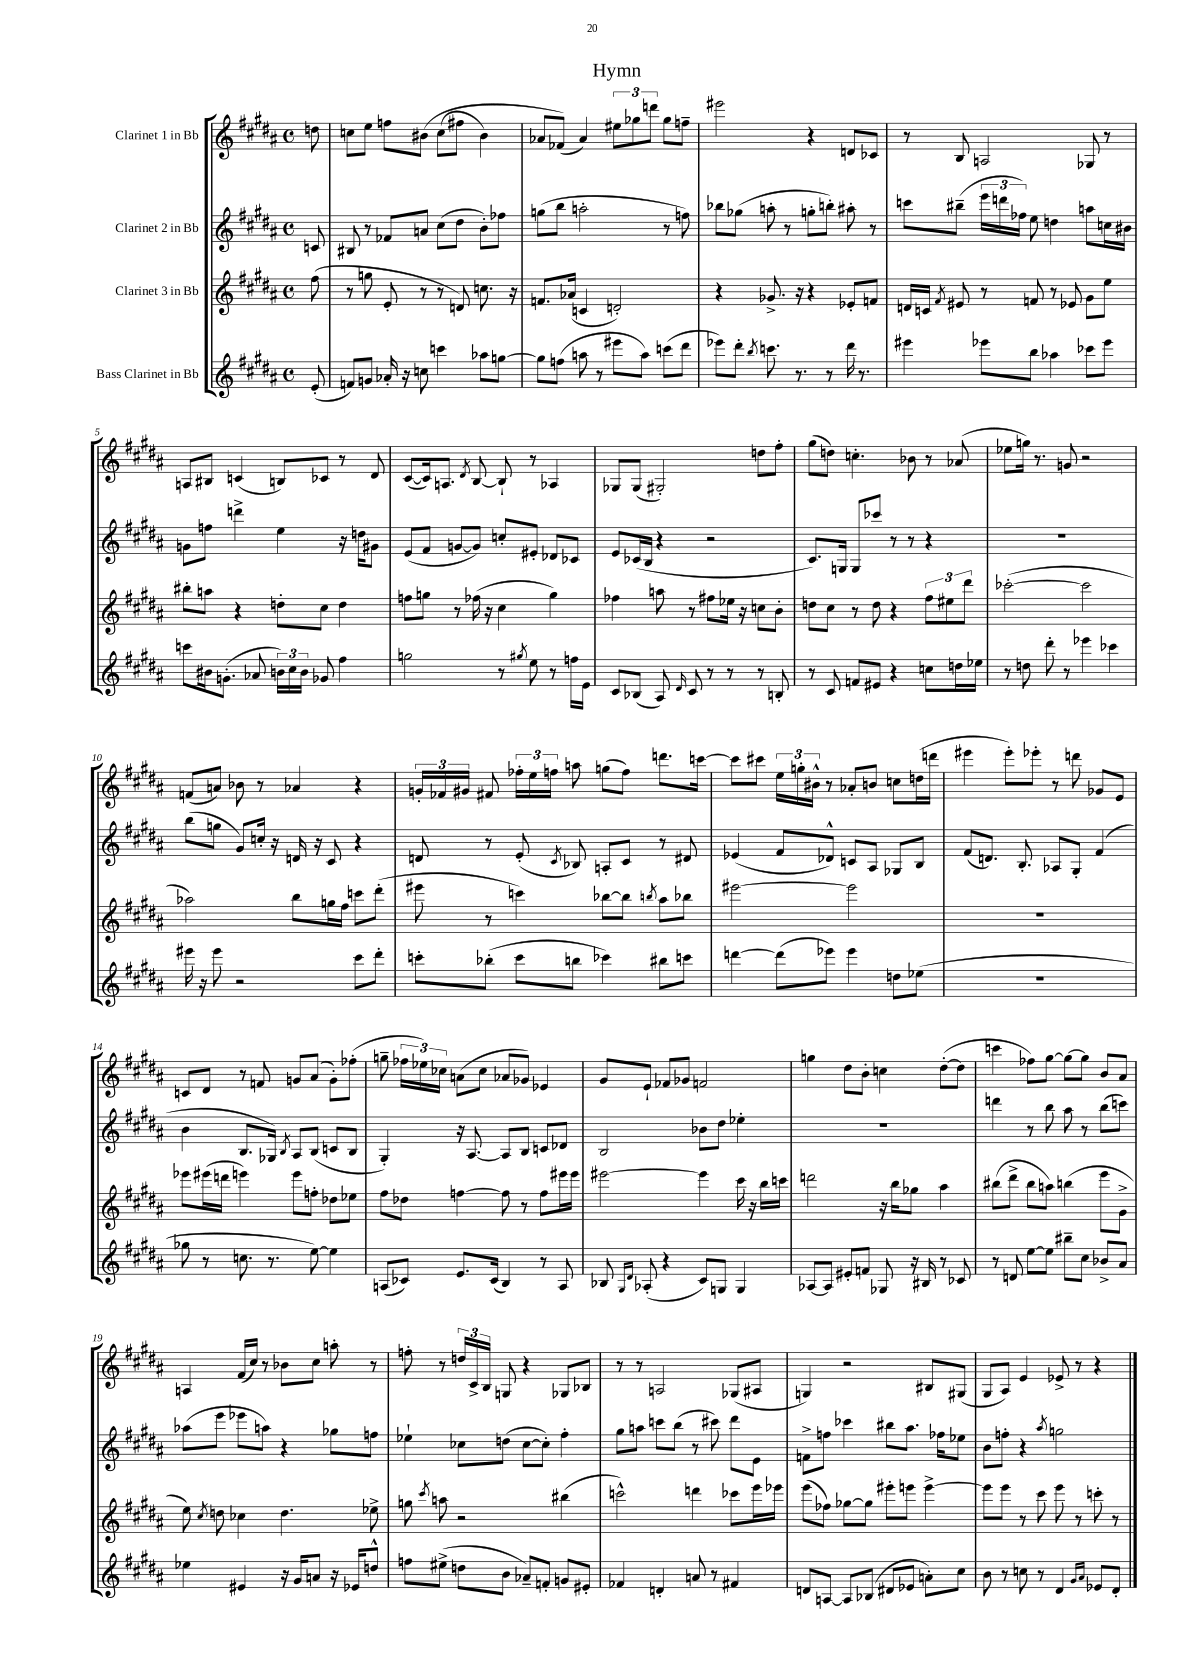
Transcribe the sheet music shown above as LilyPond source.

\header { title = "Hymn" }
<<
\new StaffGroup <<
\new Staff = "s0" \with { instrumentName = "Clarinet 1 in Bb" } {
    \clef treble \key b \major \defaultTimeSignature \time 4/4 \partial 8
    \autoBeamOff d''8 |
    c''8[ e''8] f''8[ bis'8]\( c''8[( fis''8] bis'4) |
    aes'8[ fes'8](\) aes'4) \tuplet 3/2 { eis''8[ ges''8 d'''8] } ges''8[ f''8]-- |
    eis'''2 r4 d'8[ ces'8] |
    r8 b8 a2 ges8 r8 |
    a8[ bis8] c'4( b8[) ces'8] r8 dis'8 |
    cis'8[~( cis'16) a8.] \acciaccatura { dis'8 } b8~ b8-! r8 aes4 |
    ges8[ ges8]( gis2-.) d''8[ fis''8]-. |
    gis''8[( d''8]) c''4.-. bes'8 r8 aes'8( |
    ees''8[ g''16]) r8. g'8 r2 |
    f'8[( a'8]) bes'8 r8 aes'4 r4 |
    \tuplet 3/2 { g'16[-. fes'16 gis'16] } fis'8 \tuplet 3/2 { fes''16[-. e''16 f''16] } a''8 g''8[( f''8]) d'''8.[ c'''16]~ |
    c'''8[ cis'''8] \tuplet 3/2 { e''16[ g''16-. bis'16]-^ } r8 aes'8[-. b'8] c''8[ d''16( d'''16] |
    eis'''4 eis'''8[-.) ees'''8]-. r8 d'''8 ges'8[ e'8] |
    c'8[ dis'8] r8 f'8 g'8[ ais'8]( g'8[-.) fes''8]-.( |
    g''8-- \tuplet 3/2 { fes''16[ ees''16) ces''16] } a'8[( ces''8] aes'8[ ges'8]) ees'4 |
    gis'8[ e'8]-! fes'8[ ges'8] f'2 |
    g''4 dis''8[ b'8]-. c''4 dis''8[~-.( dis''8] |
    c'''4 fes''8[) gis''8]~ gis''8[~ gis''8] b'8[ ais'8] |
    a4 fis'16[( cis''16]) r8 bes'8[ cis''8] a''8-. r8 |
    f''8-. r8 \tuplet 3/2 { d''16[ cis'16-> b16] } g8 r4 ges8[ bes8] |
    r8 r8 a2 ges8[( ais8] |
    g4) r2 bis8[ gis8]( |
    gis8[ ais8]) e'4 ees'8-> r8 r4 \bar "|." |
}
\new Staff = "s1" \with { instrumentName = "Clarinet 2 in Bb" } {
    \clef treble \key b \major \defaultTimeSignature \time 4/4 \partial 8
    \autoBeamOff c'8 |
    bis8 r8 fes'8[ a'8] cis''8[( dis''8] b'8[-.) fes''8] |
    g''8[( b''8] a''2-. r8 f''8) |
    bes''8[ ges''8]( a''8-. r8 g''8[-. b''8]-.) ais''8-. r8 |
    c'''8[ bis''8]--( \tuplet 3/2 { e'''16[ d'''16 fes''16]) } e''8 d''4 a''8[ c''16 bis'16] |
    g'8[ f''8] d'''4-> e''4 r16 d''16[ gis'8] |
    e'8[( fis'8] g'8[~ g'8]) c''8[-. eis'8]-. des'8[ ces'8] |
    e'8[ ces'16( b16] r4 r2 |
    cis'8.[) g16] g8[ ces'''8] r8 r8 r4 |
    R1 |
    b''8[( g''8] gis'8[) c''16]-. r16 d'16 r16 cis'8 r4 |
    d'8 r8 e'8-.( \acciaccatura { cis'8 } bes8) a8[-. cis'8] r8 dis'8 |
    ees'4( fis'8[ des'8]-^) c'8[ ais8] ges8[ b8] |
    fis'8[( d'8.]) b8.-. aes8[ gis8]-. fis'4( |
    b'4 b8.[ ges16]) \acciaccatura { b8 } ais8[ b8]( c'8[ b8] |
    gis4-.) r16 ais8.~ ais8[ b8] c'8[ des'8] |
    b2 bes'8[ dis''8] ees''4-. |
    R1 |
    d'''4 r8 b''8 ais''8 r8 b''8[( c'''8]) |
    aes''8[( e'''8] ees'''8[ a''8]) r4 ges''8[ f''8] |
    ees''4-! ces''8[ d''8]( ces''8[~ ces''8]-.) fis''4-. |
    gis''8[ a''8] c'''8[ b''8]( r8 cis'''8) dis'''8[ e'8] |
    f'8[-> f''8] ces'''4 bis''8[ ais''8.] fes''16[ ees''8] |
    b'8[ f''8]-. r4 \acciaccatura { ais''8 } g''2 \bar "|." |
}
\new Staff = "s2" \with { instrumentName = "Clarinet 3 in Bb" } {
    \clef treble \key b \major \defaultTimeSignature \time 4/4 \partial 8
    \autoBeamOff fis''8( |
    r8 g''8 e'8-. r8 r8 d'8) c''8. r16 |
    f'8.[ aes'16]( c'4 d'2-.) |
    r4 ges'8.-> r16 r4 ees'8[-. f'8] |
    d'16[ c'16] \acciaccatura { fis'8 } eis'8 r8 f'8 r8 ees'8 gis'8[ e''8] |
    bis''8[-. a''8] r4 d''8[-. cis''8] d''4 |
    f''8[ g''8] r8 fes''16( r16 cis''4 g''4) |
    fes''4 a''8 r8 fis''8[ ees''16] r16 c''8[ b'8]-. |
    d''8[ cis''8] r8 d''8 r4 \tuplet 3/2 { fis''8[ eis''8 dis'''8] } |
    ces'''2~-.( ces'''2 |
    aes''2) b''8[ g''16 fis''16] c'''8[ dis'''8]-.( |
    eis'''8 r8 c'''4) bes''8[~ bes''8] \acciaccatura { b''8 } ais''8[ bes''8] |
    eis'''2~ eis'''2 |
    R1 |
    ees'''8[ eis'''16( d'''16] e'''4) e'''8[ f''8]-. des''8[ ees''8] |
    fis''8[ des''8] f''4~ f''8 r8 f''8[ eis'''16 eis'''16] |
    eis'''2~ eis'''4 cis'''16 r16 b''16[ c'''16] |
    d'''2 r16 b''16[ ges''8] ais''4 |
    bis''8[( dis'''8]-> bis''8[ a''8]) b''4( e'''8[ gis'8]-> |
    e''8) \acciaccatura { cis''8 } d''8 ces''4 d''4. ees''8-> |
    g''8 \acciaccatura { cis'''8 } a''8 r2 bis''4( |
    c'''2-^) d'''4 ces'''8[ e'''16 ees'''16] |
    e'''8[( fes''8]) ges''8[~ ges''8] eis'''8[-. e'''8] e'''4~-> |
    e'''8[ e'''8] r8 cis'''8 e'''8 r8 c'''8-. r8 \bar "|." |
}
\new Staff = "s3" \with { instrumentName = "Bass Clarinet in Bb" } {
    \clef treble \key b \major \defaultTimeSignature \time 4/4 \partial 8
    \autoBeamOff e'8-.( |
    f'8[) g'8] aes'16-. r16 c''8 c'''4 aes''8[ g''8]~ |
    g''8[ f''8]( a''8 r8 eis'''8[ a''8]) c'''8[( dis'''8] |
    ees'''8[) dis'''8]-. \acciaccatura { b''8 } c'''8. r8. r8 dis'''16 r8. |
    eis'''4 ees'''8[ b''8] aes''4 ces'''8[ ees'''8] |
    c'''8[ bis'16 g'8.]-.( aes'8 \tuplet 3/2 { b'16[) cis''16 b'16] } ges'8 fis''4 |
    g''2 r8 \acciaccatura { gis''8 } e''8 r8 f''16[ e'16] |
    cis'8[ bes8]( ais8) \grace { dis'16 } cis'8 r8 r8 r8 b8-. |
    r8 cis'8 f'8[ eis'8] r4 c''8[ d''16 ees''16] |
    r8 d''8 dis'''8-. r8 ees'''4 ces'''4 |
    eis'''16 r16 eis'''8 r2 cis'''8[ dis'''8]-. |
    c'''8[-. bes''8]-.( c'''8[ b''8] ces'''4) bis''8[ c'''8] |
    d'''4~ d'''8[( ees'''8]) ees'''4 d''8[ ees''8]( |
    r1 |
    ges''8 r8 c''8. r8. e''8~) e''4 |
    a8[( ces'8]) e'8.[ ces'16]( b4) r8 a8 |
    bes8 \grace { gis16[ dis'16] } aes8-.( r4 cis'8[) g8] g4 |
    aes8[~ aes8] eis'8[-. f'8] ges8 r16 bis16 r8 ces'8 |
    r8 d'8 e''8[~ e''8] bis''8[-- cis''8] bes'8[-> ais'8] |
    ees''4 eis'4 r16 gis'16[ a'8] r16 ees'16[ d''8]-^ |
    f''8[ eis''8]->( d''8[ b'8] aes'8[--) f'8]-. g'8[ eis'8]-. |
    fes'4 d'4-. a'8 r8 fis'4 |
    d'8[ a8]~ a8[ bes8]( dis'8[ ees'8] a'8[-.) cis''8] |
    b'8 r8 c''8 r8 dis'4 \grace { gis'16[ ais'16] } ees'8[ dis'8]-. \bar "|." |
}
>>
>>
